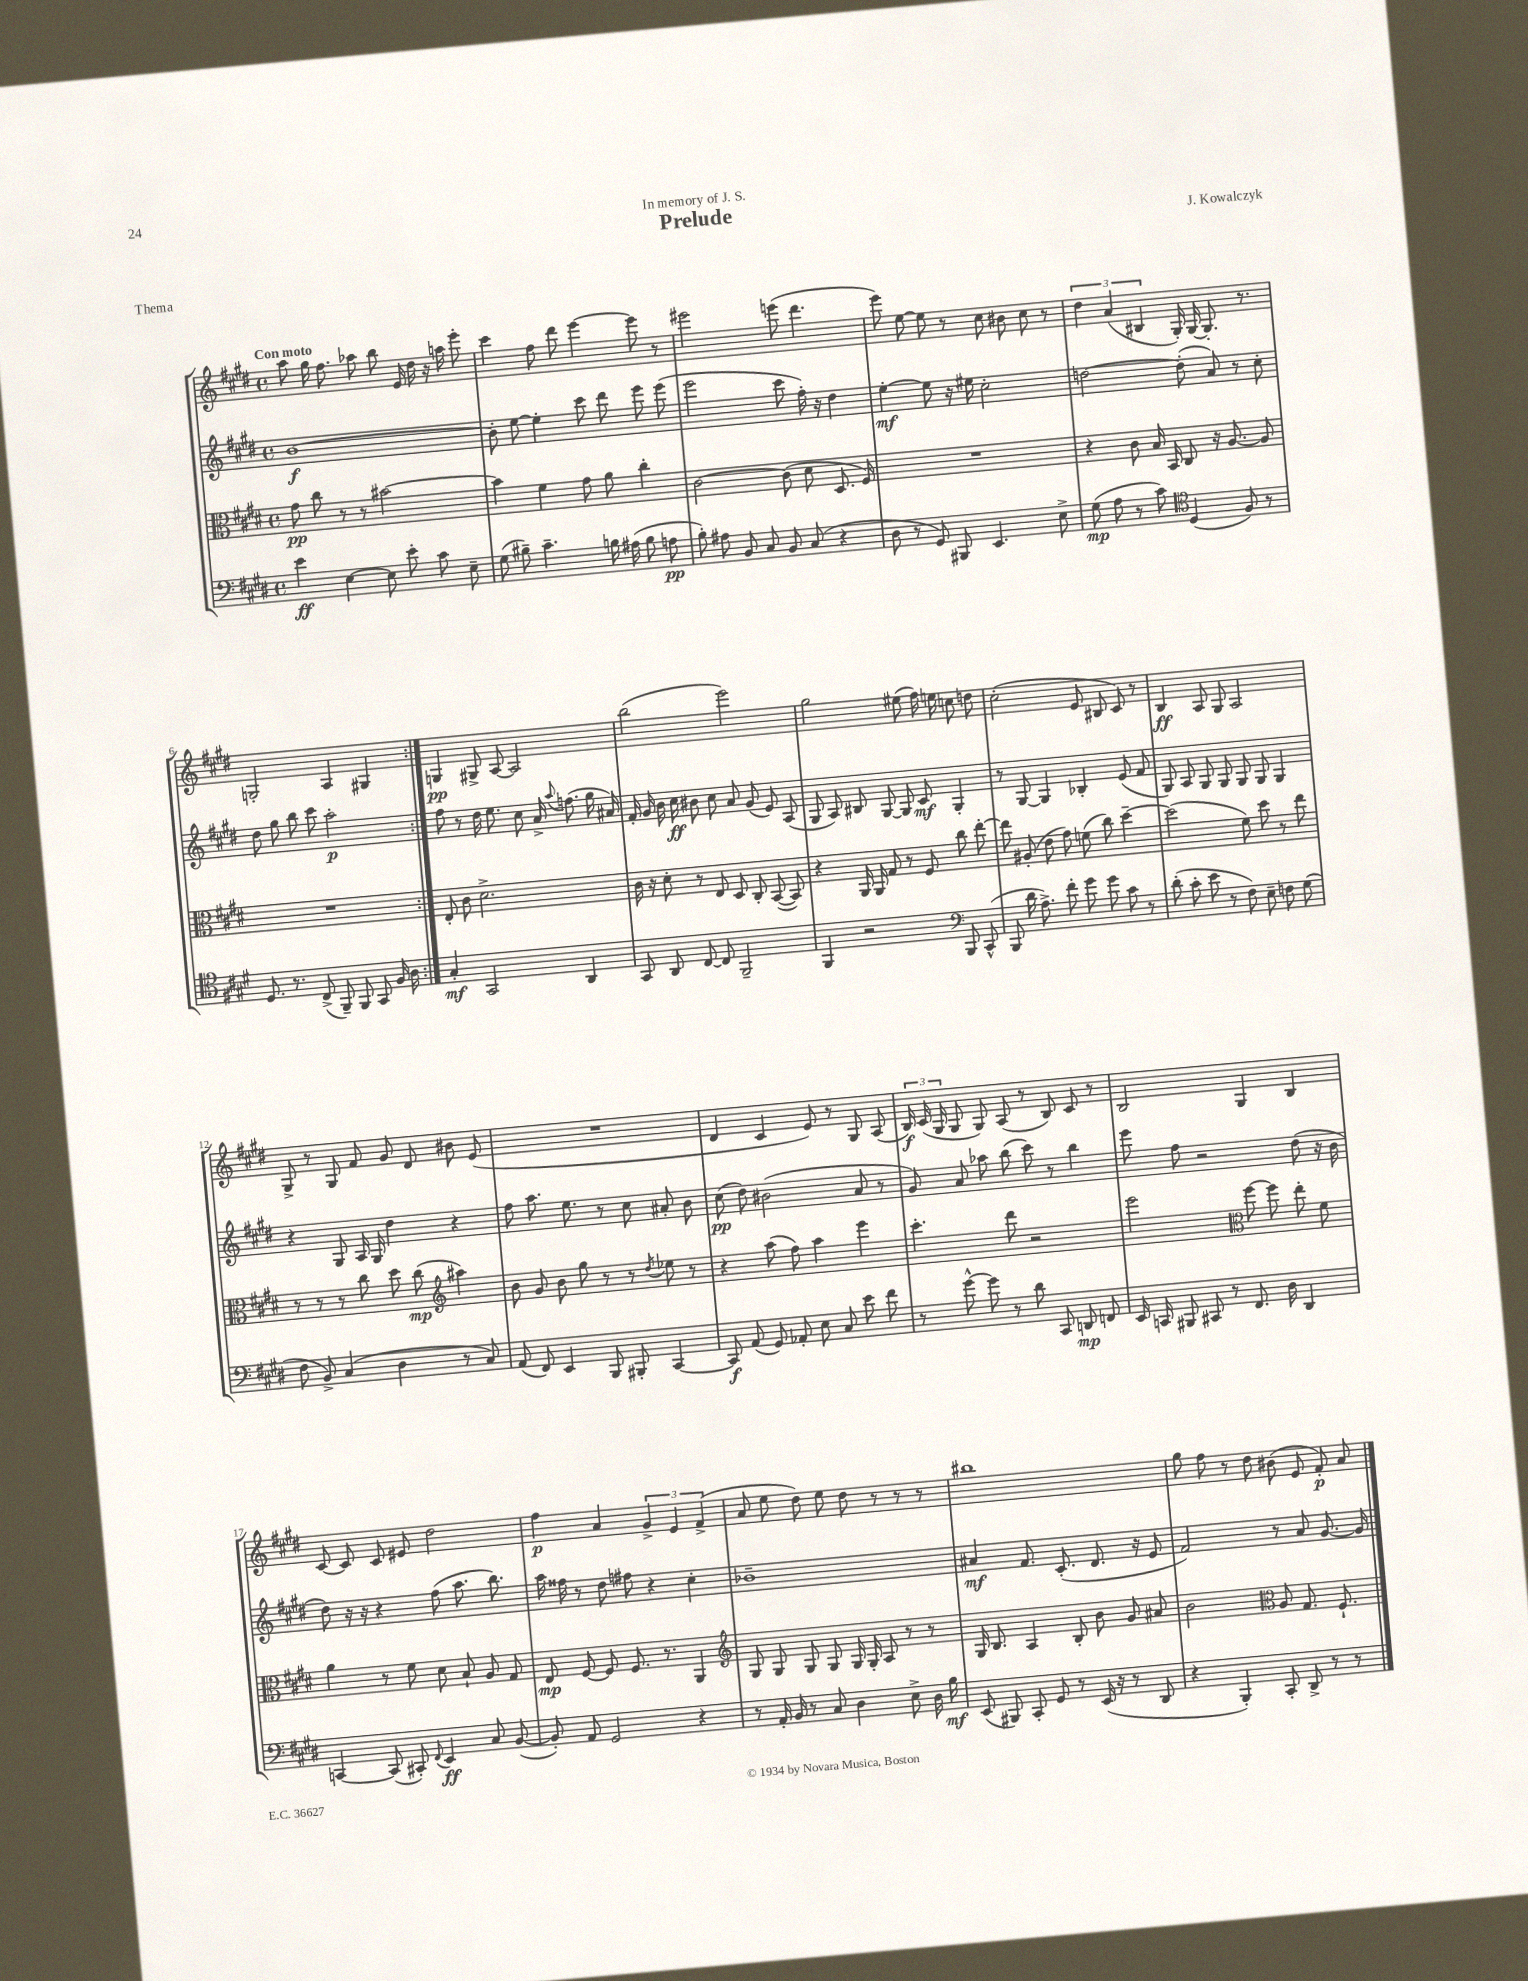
\header { title = "Prelude" composer = "J. Kowalczyk" dedication = "In memory of J. S." piece = "Thema" }
<<
\new StaffGroup <<
\new Staff = "s0" {
    \clef treble \key e \major \defaultTimeSignature \time 4/4 \tempo "Con moto"
    \autoBeamOff \repeat volta 2 { a''8 gis''16 fis''8. aes''8 b''8 e'16 dis''16 r16 a''16 e'''8-. |
    cis'''4 fis''8 dis'''8 e'''4~ e'''8 r8 |
    eis'''2 e'''8( dis'''4. |
    e'''8) e''8~ e''8 r8 cis''8 bis'8 cis''8 r8 |
    \tuplet 3/2 { dis''4 a'4( bis4 } gis16-.) gis16~ gis8.-. r8. |
    g2-. a4 gis4 | }
    g4\pp gis8-> a8~ a2 |
    b''2( e'''2) |
    gis''2 eis''8( fis''16) e''16 c''8 d''8 |
    cis''2-.( e'8 bis8 cis'8) r8 |
    b4\ff a8 gis8 a2 |
    gis8-> r8 gis8 fis'8 gis'8 dis'8 bis'8 e'8( |
    R1 |
    dis'4 cis'4 e'8) r8 gis8 a8( |
    \tuplet 3/2 { b16\f) cis'16( gis16 } gis8 gis8) a8( r8 b8) cis'8 r8 |
    b2 gis4 b4 |
    cis'8~ cis'8 cis'8 eis'8 dis''2 |
    fis''4\p a'4 \tuplet 3/2 { gis'4-> e'4 fis'4->( } |
    a'8 e''8 dis''8) e''8 dis''8 r8 r8 r8 |
    bis''1 |
    gis''8 fis''8 r8 dis''8 bis'8( e'8 fis'8-.\p) a'8 \bar "|." |
}
\new Staff = "s1" {
    \clef treble \key e \major \defaultTimeSignature \time 4/4
    \autoBeamOff \repeat volta 2 { b'1~\f |
    b'8-. e''8~ e''4-. cis'''8 dis'''8 e'''8 e'''8( |
    e'''2 cis'''8 fis''16-.) r16 dis''4 |
    e''4~-.\mf e''8 r16 eis''16 cis''2-. |
    d''2~ d''8-.( a'8) r8 cis''8-. |
    dis''8 gis''8 b''8 cis'''8 a''2-.\p | }
    fis''8 r8 dis''16 e''8. cis''8 a'16-> \appoggiatura { a''8 } f''8.( gis''16 ais'16) |
    fis'16-. gis'16 b'16 cis''16\ff bis'8 cis''8 a'8 gis'8( e'8) a8( |
    gis8 a8) bis8 gis8~ gis8 cis'8\mf gis4-. |
    r8 gis8~ gis4 bes4-. e'8( fis'8 |
    gis8) a8 gis8 gis8 gis8 gis8 gis4 |
    r4 gis8 a16 gis16 dis''4 r4 |
    fis''8 a''8. e''8. r8 cis''8 ais'8-. b'8 |
    cis''8\pp( dis''8) bis'2( a'8 r8 |
    gis'8) a'8 aes''8 b''8( cis'''8) r8 b''4 |
    e'''8 fis''8 r2 dis''8( r16 b'16 |
    dis''8) r16 r16 r4 fis''8( a''8. b''8.) |
    a''16 fisis''16 r8 dis''8 fis''8 r4 cis''4-. |
    bes'1-- |
    ais'4\mf fis'8. cis'8.-.( dis'8. r16 e'8 |
    fis'2) r8 a'8 gis'8.~ gis'16 \bar "|." |
}
\new Staff = "s2" {
    \clef alto \key e \major \defaultTimeSignature \time 4/4
    \autoBeamOff \repeat volta 2 { gis'8\pp cis''8 r8 r8 bis'2~ |
    bis'4 fis'4 gis'8 a'8 cis''4-. |
    cis'2~ cis'8( dis'8 dis8. fis16) |
    R1 |
    r4 cis'8 b16 b,16 cis8 r16 a8.~ a8 |
    R1 | }
    e8-. cis'8 dis'2.-> |
    cis'16 r16 dis'8-. r8 e8 dis8 cis8-. b,8~( b,8) |
    r4 a,16 a,16 gis8 r8 fis8 cis''8 e''8~-. |
    e''8 ais8-.( e'8 gis'8) f'8( cis''8) dis''4~-- |
    dis''2( fis'8) dis''8 r8 e''8 |
    r8 r8 r8 cis''8 dis''8 cis''8\mp( \clef treble ais''4) |
    b'8 gis'8 b'8 gis''8 r8 r8 \acciaccatura { dis''8 } ees''8 r8 |
    r4 a''8( fis''8) a''4 e'''4 |
    cis'''4.-. dis'''8 r2 |
    e'''2 \clef alto fis''8~ fis''8 e''8-. fis'8 |
    a'4 r8 fis'8 dis'8 b8-! a8 gis8 |
    e8\mp fis8~ fis8 fis8. r8. a,4 |
    \clef treble gis8 gis8 gis8 gis8 gis16 gis16-. a8 r8 r8 |
    gis16 b8. a4 b8-. b'8 gis'8 ais'8 |
    b'2 \clef alto a8 gis8. fis8.-! \bar "|." |
}
\new Staff = "s3" {
    \clef bass \key e \major \defaultTimeSignature \time 4/4
    \autoBeamOff \repeat volta 2 { e'4\ff e4~ e8 e'8-. cis'8 e8-- |
    gis8( bis8--) cis'4.-- b16 ais16( b8 a8\pp |
    b8-.) ais8 b,8 cis8 b,8 cis8( r4 |
    dis8 r8 gis,8) bis,,8 e,4. e8-> |
    gis8\mp( a8 r8 cis'8) \clef tenor dis4( fis8) r8 |
    dis8. r8. cis8->( fis,8--) fis,8 gis,8 fis16 a16 | }
    gis4-.\mf gis,2 a,4 |
    gis,8 a,8 cis8~ cis8 fis,2-- |
    fis,4 r2 \clef bass b,,8 cis,8-^( |
    b,,8 dis'16 a8.->) fis'8-. gis'8 gis'8 cis'8 r8 |
    dis'8-.( cis'8-. e'8 r8 fis8) e8-- f8 gis8( |
    fis8 b,8->) cis4( dis4 r8 cis8) |
    a,8( fis,8) e,4 b,,8 bis,,8-. cis,4~ |
    cis,8\f a,8( gis,8) aes,8-. e8 cis8 e'8 fis'8 |
    r8 gis'8~-^ gis'8 r8 dis'8 cis,8 d,8\mp f,8 |
    e,16 c,16 bis,,8 cis,8 r8 fis,8. dis16 dis,4 |
    c,4~ c,8( cis,8-.) \appoggiatura { fis,8 } e,4\ff cis8 b,8~( |
    b,8-.) a,8 gis,2 r4 |
    r8 a,16-. b,16 r8 cis8 dis4 e8-> dis16 b16\mf |
    e,8( bis,,8) cis,8-. gis,8 r8 e,16( r16 r8 dis,8 |
    r4 b,,4-.) cis,8-. dis,8-> r8 r8 \bar "|." |
}
>>
>>
